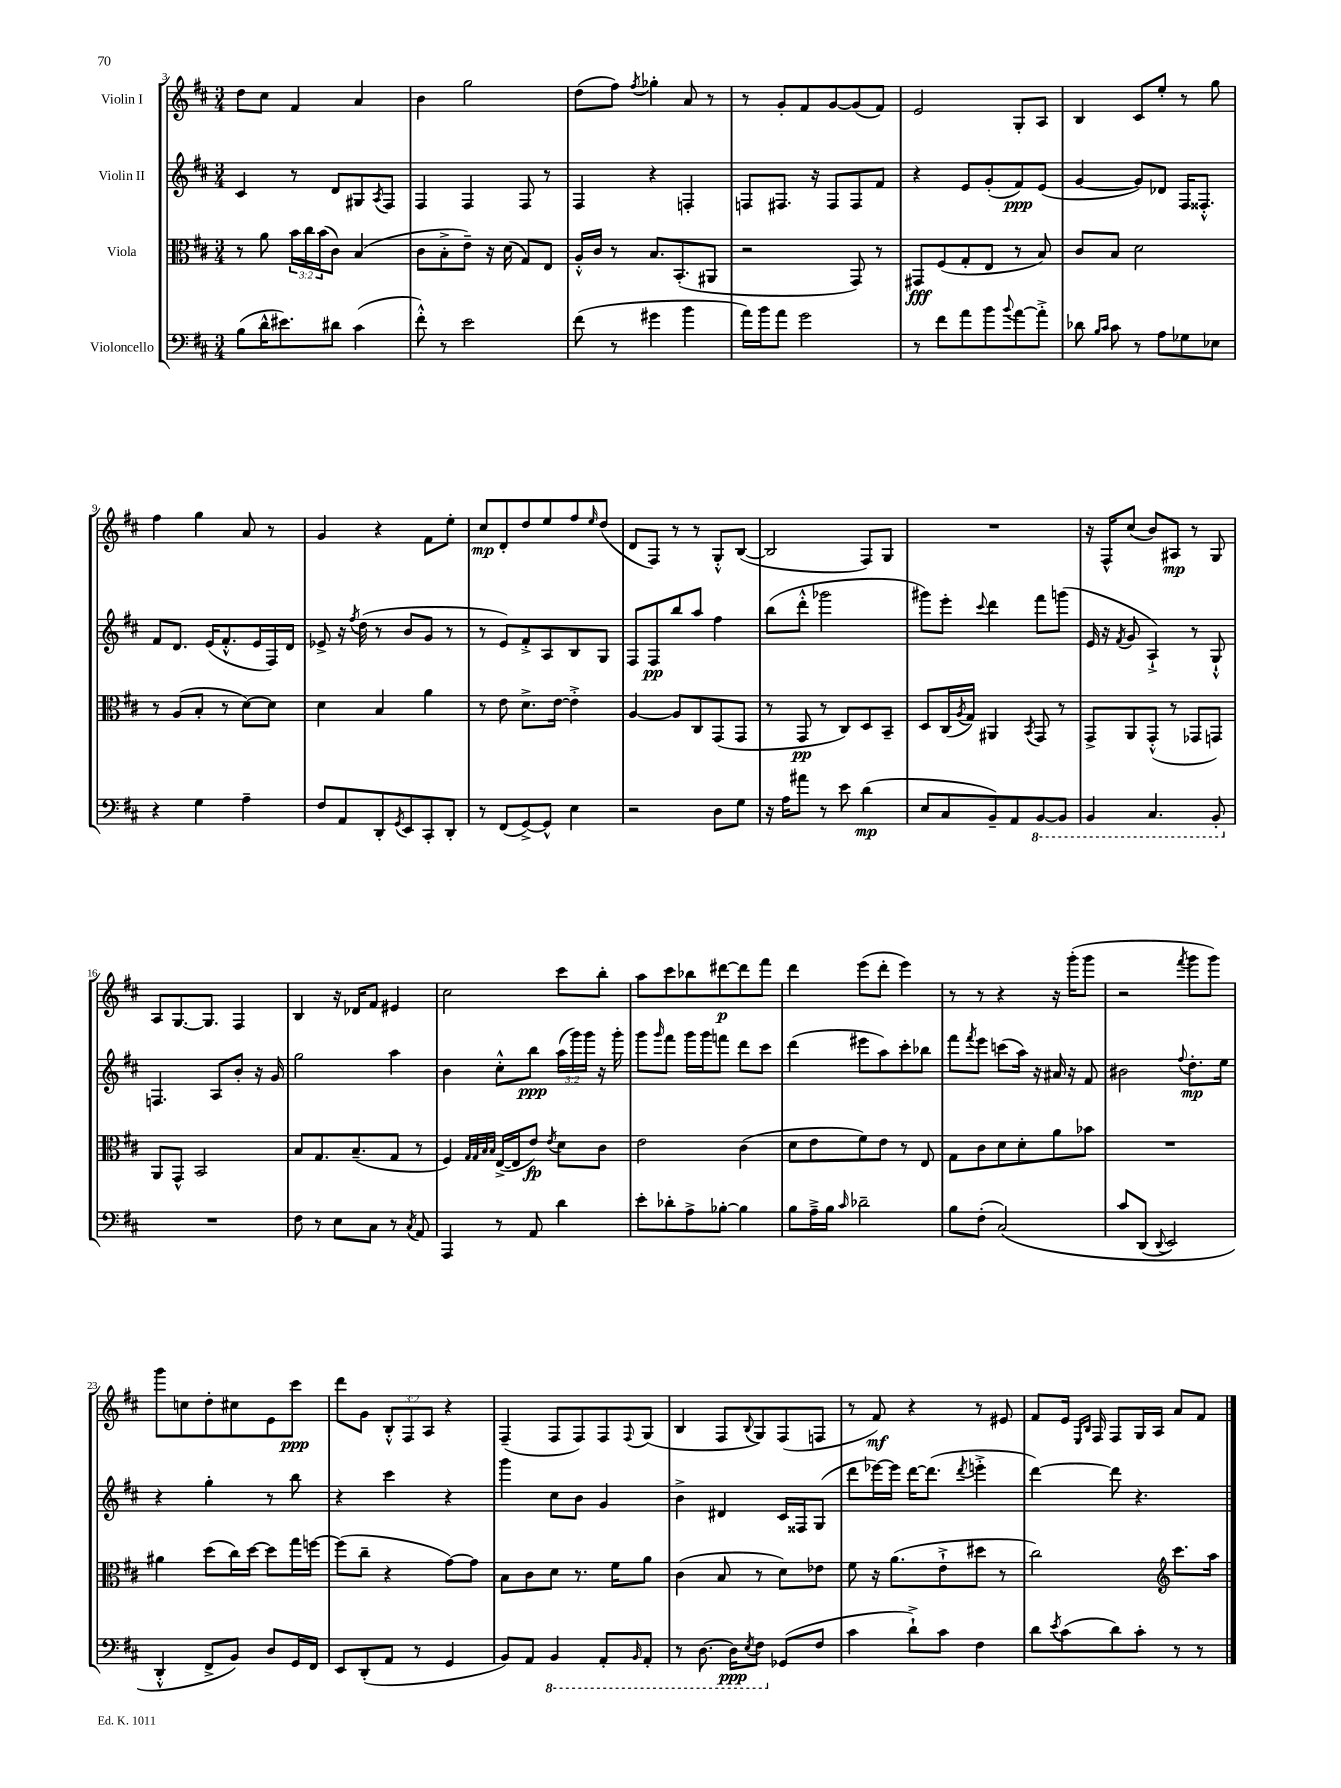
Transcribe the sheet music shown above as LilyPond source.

<<
\new StaffGroup <<
\new Staff = "s0" \with { instrumentName = "Violin I" } {
    \clef treble \key d \major \numericTimeSignature \time 3/4 \override Staff.TupletNumber.text = #tuplet-number::calc-fraction-text
    d''8 cis''8 fis'4 a'4 |
    b'4 g''2 |
    d''8( fis''8) \acciaccatura { fis''8 } ges''4-. a'8 r8 |
    r8 g'8-. fis'8 g'8~ g'8( fis'8) |
    e'2 g8-. a8 |
    b4 cis'8 e''8-. r8 g''8 |
    fis''4 g''4 a'8 r8 |
    g'4 r4 fis'8 e''8-. |
    cis''8\mp d'8-. d''8 e''8 fis''8 \grace { e''16 } d''8( |
    d'8 fis8) r8 r8 g8-.-^ b8~( |
    b2 fis8) g8 |
    R2. |
    r16 fis16-^ cis''8( b'8) ais8\mp r8 g8 |
    a8 g8.~ g8. fis4 |
    b4 r16 des'16 fis'8 eis'4 |
    cis''2 cis'''8 b''8-. |
    a''8 cis'''8 bes''8 dis'''8~\p dis'''8 fis'''8 |
    d'''4 e'''8( d'''8-. e'''4) |
    r8 r8 r4 r16 g'''16-.( g'''8 |
    r2 \acciaccatura { fis'''8 } g'''8 g'''8) |
    g'''8 c''8 d''8-. cis''8 e'8 cis'''8\ppp |
    d'''8 g'8 \tuplet 3/2 { b8-.-^ fis8 a8 } r4 |
    fis4--( fis8 fis8) fis8 \appoggiatura { fis8 } g8( |
    b4 fis8 \appoggiatura { b8 } g8) fis8( f8 |
    r8 fis'8\mf) r4 r8 eis'8 |
    fis'8 e'16 \grace { e16 b16 } fis16 fis8 g16 a16 a'8 fis'8 \bar "|." |
}
\new Staff = "s1" \with { instrumentName = "Violin II" } {
    \clef treble \key d \major \numericTimeSignature \time 3/4 \override Staff.TupletNumber.text = #tuplet-number::calc-fraction-text
    cis'4 r8 d'8 gis8 \acciaccatura { a8 } fis8 |
    fis4 fis4 fis8 r8 |
    fis4 r4 f4-. |
    f8 fis8. r16 fis8 fis8 fis'8 |
    r4 e'8 g'8-.( fis'8\ppp) e'8( |
    g'4~ g'8) des'8 fis16 fisis8.-.-^ |
    fis'8 d'8. e'16( fis'8.-.-^ e'16 fis16) d'16 |
    ees'8-> r16 \acciaccatura { fis''8 } d''16( r8 b'8 g'8 r8 |
    r8 e'8) fis'8-.-> a8 b8 g8 |
    fis8 fis8\pp b''8 a''8 fis''4 |
    b''8( d'''8-.-^ ges'''2 |
    gis'''8) e'''8-. \appoggiatura { cis'''8 } d'''4 fis'''8 g'''8( |
    e'16 r16 \acciaccatura { fis'8 } g'8 a4-!->) r8 g8-!-^ |
    f4. a8 b'8-. r16 g'16 |
    g''2 a''4 |
    b'4 cis''8-.-^ b''8\ppp \tuplet 3/2 { a''16( g'''16) g'''16 } r16 g'''16-. |
    g'''8 \grace { g'''16 } fis'''8 g'''16 g'''16 f'''8 d'''8 cis'''8 |
    d'''4( eis'''8 a''8) cis'''8-. bes''8 |
    fis'''8 \acciaccatura { fis'''8 } e'''8 c'''8( a''16) r16 ais'16 r16 fis'8 |
    bis'2 \appoggiatura { fis''8 } d''8.-.\mp e''16 |
    r4 g''4-. r8 b''8 |
    r4 cis'''4 r4 |
    g'''4 cis''8 b'8 g'4 |
    b'4-> dis'4 cis'16 fisis16 g8( |
    d'''8 ees'''16~) ees'''16 d'''16~ d'''8.( \acciaccatura { d'''8 } e'''4-.-> |
    d'''4~) d'''8 r4. \bar "|." |
}
\new Staff = "s2" \with { instrumentName = "Viola" } {
    \clef alto \key d \major \numericTimeSignature \time 3/4 \override Staff.TupletNumber.text = #tuplet-number::calc-fraction-text
    r8 a'8 \tuplet 3/2 { b'16 cis''16 b'16( } cis'8) b4( |
    cis'8 b8-.-> e'8--) r16 d'16( g8) e8 |
    a16-.-^ cis'16 r8 b8. b,8.-.( ais,8 |
    r2 g,8) r8 |
    gis,8\fff fis8( g8-. e8 r8 b8) |
    cis'8 b8 d'2 |
    r8 a8( b8-. r8 d'8~) d'8 |
    d'4 b4 a'4 |
    r8 e'8 d'8.-> e'16~ e'4-.-> |
    a4~ a8 cis8 g,8( g,8 |
    r8 g,8\pp r8 cis8) d8 b,8-- |
    d8 cis16( \acciaccatura { a8 } g16) ais,4 \acciaccatura { b,8 } g,8 r8 |
    g,8-> a,8 g,8-.-^( r8 ges,8 g,8) |
    a,8 g,8-^ b,2 |
    b8 g8. b8.--( g8 r8 |
    fis4) \grace { g32 g32 b32 b32 } e16~->( e16 e'8\fp) \acciaccatura { e'8 } d'8 cis'8 |
    e'2 cis'4( |
    d'8 e'8 fis'8) e'8 r8 e8 |
    g8 cis'8 d'8 d'8-. a'8 bes'8 |
    R2. |
    ais'4 d''8( cis''16) d''16~ d''8 g''16 f''16~ |
    f''8( cis''8-- r4 g'8~) g'8 |
    b8 cis'8 d'8 r8. fis'16 a'8 |
    cis'4( b8 r8 d'8) ees'8 |
    fis'8 r16 a'8.( e'8-!-> dis''8 r8 |
    cis''2) \clef treble cis'''8. a''16 \bar "|." |
}
\new Staff = "s3" \with { instrumentName = "Violoncello" } {
    \clef bass \key d \major \numericTimeSignature \time 3/4
    b8( d'16-^ eis'8.) dis'8 cis'4( |
    fis'8-.-^) r8 e'2 |
    fis'8( r8 gis'4 b'4 |
    a'16) b'16 a'8 g'2 |
    r8 fis'8 a'8 b'8 \appoggiatura { b'8 } a'8~ a'8-.-> |
    des'8 \grace { b16 cis'16 } cis'8 r8 a8 ges8 ees8 |
    r4 g4 a4-- |
    fis8 a,8 d,8-. \acciaccatura { g,8 } e,8 cis,8-. d,8-. |
    r8 fis,8( g,8~->) g,8-^ e4 |
    r2 d8 g8 |
    r16 a16 ais'8 r8 e'8 d'4\mp( |
    e8 cis8 b,8--) a,8 \ottava #-1 b,,8~ b,,8 |
    b,,4 cis,4. b,,8-. \ottava #0 |
    R2. |
    fis8 r8 e8 cis8 r8 \acciaccatura { cis8 } a,8 |
    a,,4 r8 a,8 d'4 |
    e'8-. des'8-. a8-> bes8~-. bes4 |
    b8 a16---> b16 \grace { cis'16 } des'2-- |
    b8 fis8-.( cis2)\( |
    cis'8 d,8( \appoggiatura { d,8 } e,2) |
    d,4-.-^ fis,8-> b,8\) d8 g,16 fis,16 |
    e,8 d,8-.( a,8 r8 g,4 |
    b,8) a,8 \ottava #-1 b,,4 a,,8-. \grace { b,,16 } a,,8-. |
    r8 d,8.~ d,16\ppp \acciaccatura { e,8 } fis,8 \ottava #0 ges,8( fis8 |
    cis'4 d'8-!->) cis'8 fis4 |
    d'8 \acciaccatura { e'8 } cis'8( d'8) cis'8-. r8 r8 \bar "|." |
}
>>
>>
\layout { \context { \Score currentBarNumber = #3 } }
